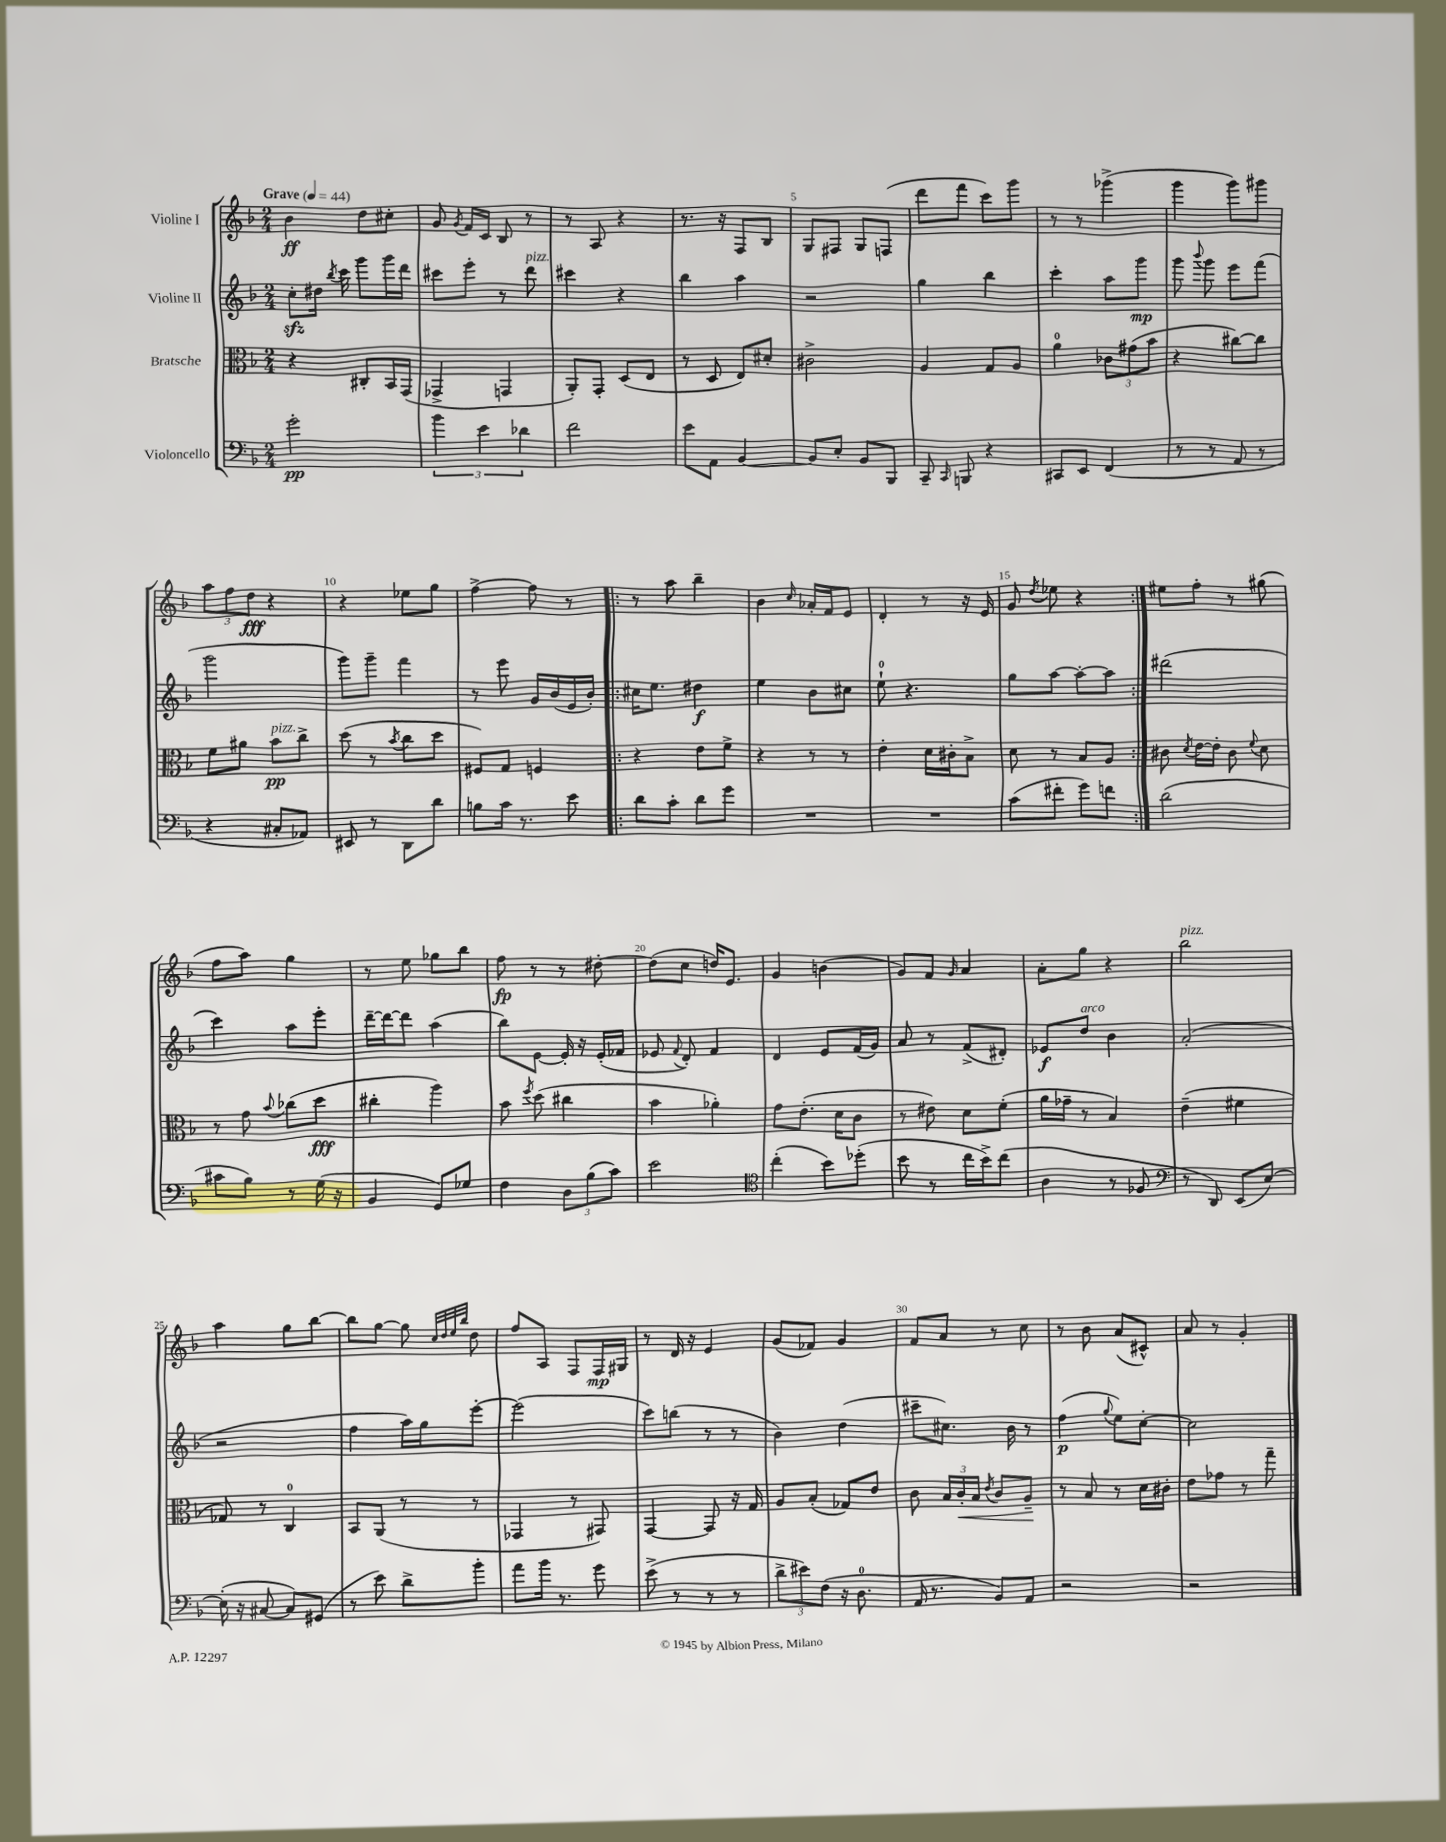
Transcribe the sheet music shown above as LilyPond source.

<<
\new StaffGroup <<
\new Staff = "s0" \with { instrumentName = "Violine I" } {
    \clef treble \key f \major \numericTimeSignature \time 2/4 \tempo "Grave" 4 = 44
    \autoBeamOff bes'4\ff d''8[ cis''8]-. |
    g'8 \acciaccatura { g'8 } f'16[ c'16] bes8 r8 |
    r8 a8 r4 |
    r8. r16 f8[ bes8] |
    g8[ fis8] g8[ f8]( |
    d'''8[ f'''8] c'''8[) g'''8] |
    r8 r8 ges'''4->( |
    g'''4 g'''8[) gis'''8] |
    \tuplet 3/2 { a''8[ f''8 d''8]\fff } r4 |
    r4 ees''8[ g''8] |
    f''4~-> f''8 r8 |
    \repeat volta 2 { r8 a''8 bes''4-- |
    bes'4 \grace { c''16 } aes'16[-. f'16 e'8] |
    d'4-. r8 r16 e'16 |
    g'8 \acciaccatura { d''8 } ees''8 r4 | }
    eis''8[ f''8]-. r8 gis''8( |
    f''8[ a''8]) g''4 |
    r8 e''8 ges''8[ bes''8] |
    f''8\fp r8 r8 dis''8~-. |
    dis''8[( c''8] d''16[) e'8.] |
    g'4 b'4( |
    g'8[) f'8] \grace { g'16 } a'4 |
    a'8[-. g''8] r4 |
    bes''2^\markup { \italic "pizz." } |
    a''4 g''8[ bes''8]~ |
    bes''8[ g''8]~ g''8 \grace { c''32[ d''32 e''32 bes''32] } d''8 |
    f''8[ a8] f8[ f16\mp gis16] |
    r8 d'16 r16 e'4 |
    g'8[( fes'8]) g'4 |
    f'8[ a'8] r8 c''8 |
    r8 bes'8 a'8[( cis'8]-^) |
    a'8 r8 g'4-. \bar "|." |
}
\new Staff = "s1" \with { instrumentName = "Violine II" } {
    \clef treble \key f \major \numericTimeSignature \time 2/4
    \autoBeamOff c''8[-.\sfz dis''16] \acciaccatura { bes''8 } c'''16 g'''8[ g'''16 d'''16] |
    cis'''8[ e'''8]-. r8 d'''8^\markup { \italic "pizz." } |
    cis'''4 r4 |
    bes''4 a''4 |
    r2 |
    g''4 bes''4 |
    c'''4-. a''8[ g'''8]\mp |
    g'''8 \appoggiatura { bes'''8 } g'''8 e'''8[ f'''8]( |
    g'''2 |
    g'''8[) g'''8]-- f'''4 |
    r8 e'''8 g'16[ bes'16( e'16 bes'16]-.) |
    \repeat volta 2 { cis''16[ e''8.] dis''4\f |
    e''4 bes'8[ cis''8] |
    e''8-0-! r4. |
    g''8[ a''8]~ a''8[~-. a''8] | }
    dis'''2( |
    c'''4) a''8[ e'''8]-. |
    d'''16[~-- d'''16~ d'''8] a''4( |
    bes''8[) e'8]~ e'16-. r16 e'16[-.( fes'16] |
    ees'8 \appoggiatura { f'8 } d'8-.) f'4 |
    d'4 e'8[ f'16( g'16]) |
    a'8 r8 f'8[->( dis'8]-.) |
    ees'8[\f d''8]^\markup { \italic "arco" } bes'4 |
    a'2-.( |
    r2 |
    f''4 a''16[) g''16 e'''8]~-. |
    e'''2( |
    c'''8[) b''8]( r8 r8 |
    bes'4) d''4( |
    cis'''8[-- cis''8.]) bes'16 r8 |
    f''4\p( \appoggiatura { g''8 } e''8[) c''8]~-. |
    c''2 \bar "|." |
}
\new Staff = "s2" \with { instrumentName = "Bratsche" } {
    \clef alto \key f \major \numericTimeSignature \time 2/4
    \autoBeamOff r4 cis8[-. bes,16 g,16]( |
    ges,4-> g,4 |
    a,8[-.) g,8]-. d8[( e8] |
    r8 d8 e8[) dis'8]-. |
    cis'2-> |
    a4 g8[ a8] |
    a'4-0 \tuplet 3/2 { ces'8[ gis'8( bes'8] } |
    r4 cis''8[~) cis''8] |
    f'8[ ais'8] bes'8[\pp^\markup { \italic "pizz." } c''8]-> |
    d''8( r8 \acciaccatura { bes'8 } c''8[ d''8] |
    fis8[) g8] f4 |
    \repeat volta 2 { r4 e'8[ f'8]-> |
    r4 r8 r8 |
    e'4-. d'16[ cis'16-. bes8]-> |
    d'8 r8 bes8[ a8] | }
    cis'8 \acciaccatura { d'8 } e'16[~ e'16]-. cis'8 \appoggiatura { f'8 } d'8 |
    r8 g'8 \appoggiatura { bes'8 } ces''8[( d''8]\fff |
    cis''4-. a''4) |
    bes'8 \acciaccatura { f''8 } d''8( cis''4 |
    bes'4 aes'4-.) |
    g'8[ e'8.]-.( d'16[ c'8] |
    r8 eis'8) d'8[ f'8]-.( |
    a'16[ ges'16]-- r8 bes4) |
    e'4--( fis'4 |
    ges8) r8 c4-0 |
    bes,8[ a,8]( r8 r8 |
    ges,4 r8 gis,8) |
    g,4~ g,8 r16 g16 |
    a8[ bes8]-.( ges8[) e'8] |
    c'8 \tuplet 3/2 { bes16[ c'16-.\< bes16] } \acciaccatura { e'8 } c'8[ a8]--\! |
    r8 bes8 r8 d'16[ cis'16]-. |
    e'8[ ges'8] r8 g''8-- \bar "|." |
}
\new Staff = "s3" \with { instrumentName = "Violoncello" } {
    \clef bass \key f \major \numericTimeSignature \time 2/4
    \autoBeamOff g'2-.\pp |
    \tuplet 3/2 { bes'4 e'4 des'4 } |
    f'2 |
    e'8[ a,8] bes,4~ |
    bes,8[ e8]-. bes,8[ bes,,8] |
    c,8-- \grace { c,16 } b,,8 r4 |
    cis,8[ e,8] f,4( |
    r8 r8 a,8 r8 |
    r4 cis8[-. aes,8]) |
    eis,8 r8 d,8[ d'8] |
    b8[ c'16] r8. e'8 |
    \repeat volta 2 { d'8[ c'8]-. d'8[ g'8] |
    R2 |
    R2 |
    c'8[( fis'8]-. g'8[) f'8] | }
    d'2( |
    cis'8[ bes8]) r8 g16( r16 |
    bes,4 g,8[) ges8] |
    f4 \tuplet 3/2 { d8[ bes8( c'8]) } |
    e'2 |
    \clef tenor c''4-.( bes'8[) des''8]-.( |
    bes'8 r8 c''16[ bes'16->) c''8]( |
    a4 r8 fes8 |
    \clef bass r8 d,8) e,8[( e8]~) |
    e16-.( r16 cis8~ cis8[) gis,8]( |
    r8 e'8) d'8[-> bes'8]-. |
    a'8[ bes'16] r8. g'8 |
    e'8->( r8 r8 r8 |
    \tuplet 3/2 { d'8[-> eis'8) f8]( } r16 d8.-0 |
    a,16 r8. bes,8[) a,8] |
    r2 |
    r2 \bar "|." |
}
>>
>>
\layout { \context { \Score \override BarNumber.break-visibility = ##(#f #t #t) barNumberVisibility = #(every-nth-bar-number-visible 5) } }
